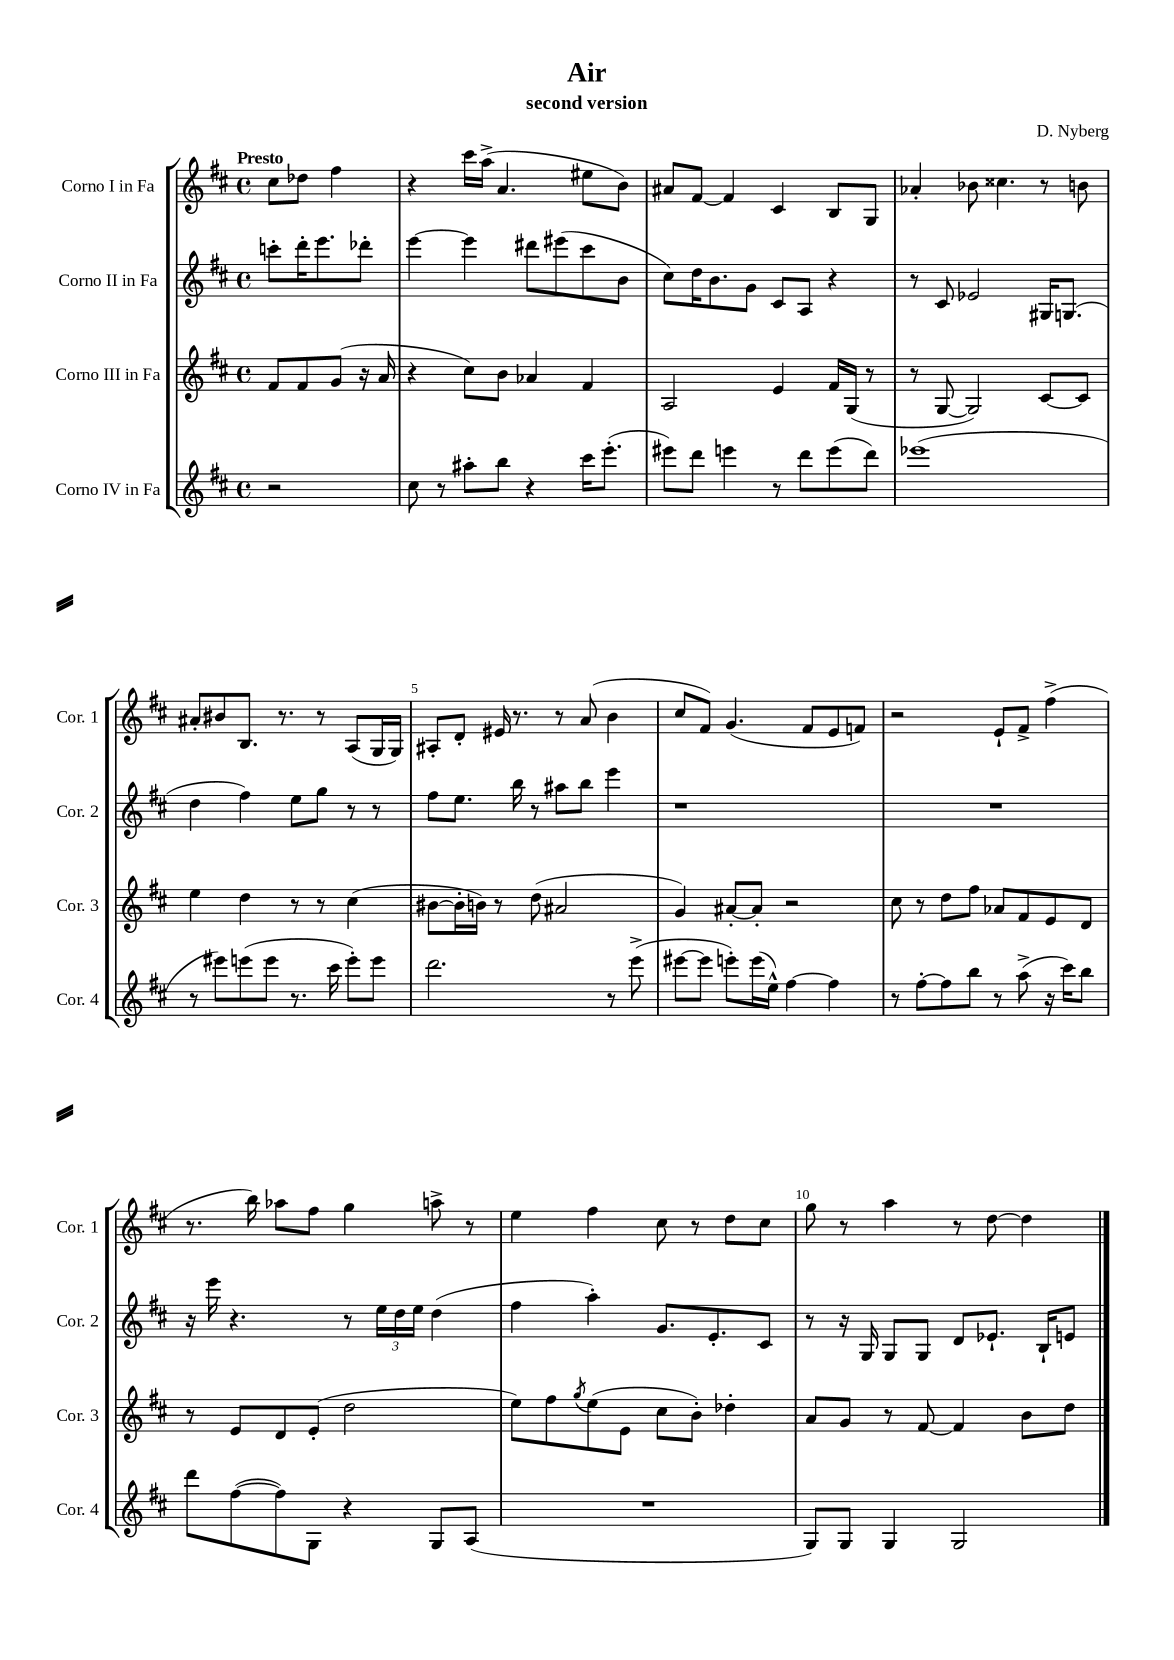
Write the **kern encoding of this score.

**kern	**kern	**kern	**kern
*part4	*part3	*part2	*part1
*staff4	*staff3	*staff2	*staff1
*I"Corno IV in Fa	*I"Corno III in Fa	*I"Corno II in Fa	*I"Corno I in Fa
*I'Cor. 4	*I'Cor. 3	*I'Cor. 2	*I'Cor. 1
*clefG2	*clefG2	*clefG2	*clefG2
*k[f#c#]	*k[f#c#]	*k[f#c#]	*k[f#c#]
*M4/4	*M4/4	*M4/4	*M4/4
*met(c)	*met(c)	*met(c)	*met(c)
=	=	=	=
!	!	!	!LO:TX:a:B:t=Presto
2r	8f#/L	8cccn'\L	8cc#\L
.	8f#/	16ddd'\K	8dd-X\J
.	.	8.eee\	.
.	(8g/J	.	4ff#\
.	16r	8ddd-X'\J	.
.	16a/	.	.
=1	=1	=1	=1
8cc#\	4r	[4eee\	4r
8r	.	.	.
8aa#X'\L	8cc#\L)	4eee\]	16ccc#\LL
.	.	.	(16aa^\JJ
8bb\J	8b\J	.	4.a/
4r	4a-X/	8ddd#X\L	.
.	.	(8eee#X\	.
16ccc#\KL	4f#/	8ccc#\	8ee#X\L
(8.eee'\J	.	.	.
.	.	8b\J	8b\J)
=2	=2	=2	=2
8eee#X\L)	2A/	8cc#\L)	8a#X/L
8ddd\J	.	16dd\K	[8f#/J
.	.	8.b\	.
4eeen\	.	.	4f#/]
.	.	8g\J	.
8r	4e/	8c#/L	4c#/
8ddd\L	.	8A/J	.
(8eee\	16f#/LL	4r	8B/L
.	(16G/JJ	.	.
8ddd\J)	8r	.	8G/J
=3	=3	=3	=3
(1eee-X	8r	8r	4a-X'/
.	[8G/	8c#/	.
.	2G/])	2e-X/	8b-X\
.	.	.	4.cc##X\
.	[8c#/L	16G#X/KL	8r
.	.	(8.Gn/J	.
.	8c#/J]	.	8bn\
!!LO:LB:g=z
=4	=4	=4	=4
8r	4ee\	4dd\	8a#X'/L
8eee#X\L)	.	.	8b#X/
(8eeen\	4dd\	4ff#\)	8.B/J
8eee\J	.	.	.
.	.	.	8.r
8.r	8r	8ee\L	.
.	8r	8gg\J	8r
16ccc#\	.	.	.
8eee'\L)	(4cc#\	8r	(8A/L
8eee\J	.	8r	16G/L
.	.	.	16G/JJ)
=5	=5	=5	=5
2.ddd\	[8b#X\L	8ff#\L	8A#X'/L
.	16b#'\L]	8.ee\J	8d'/J
.	16bn\JJ)	.	.
.	8r	.	16e#X/
.	.	16bb\	8.r
.	(8dd\	8r	.
.	2a#X/	8aa#X\L	8r
.	.	8bb\J	(8a/
8r	.	4eee\	4b\
(8eee^\	.	.	.
=6	=6	=6	=6
[8eee#X\L	4g/)	1r	8cc#/L
8eee#\J]	.	.	8f#/J)
8eeen'\L)	[8a#X'/L	.	(4.g/
(16eee\L	8a#'/J]	.	.
16ee^^\JJ)	.	.	.
[4ff#\	2r	.	.
.	.	.	8f#/L
4ff#\]	.	.	8e/
.	.	.	8fn/J)
=7	=7	=7	=7
8r	8cc#\	1r	2r
[8ff#'\L	8r	.	.
8ff#\]	8dd\L	.	.
8bb\J	8ff#\J	.	.
8r	8a-X/L	.	8e`/L
(8aa^\	8f#/	.	8f#^/J
16r	8e/	.	(4ff#^\
16ccc#\KL)	.	.	.
8bb\J	8d/J	.	.
!!LO:LB:g=z
=8	=8	=8	=8
8ddd\L	8r	16r	8.r
.	.	16eee\	.
([8ff#\	8e/L	4.r	.
.	.	.	16bb\)
8ff#\])	8d/	.	8aa-X\L
8G\J	(8e'/J	.	8ff#\J
4r	2dd\	8r	4gg\
.	.	24ee\LL	.
.	.	24dd\	.
.	.	24ee\JJ	.
8G/L	.	(4dd\	8aan^\
(8A/J	.	.	8r
=9	=9	=9	=9
1r	8ee\L)	4ff#\	4ee\
.	8ff#\	.	.
.	8qgg/	.	.
.	(8ee\	4aa'\)	4ff#\
.	8e\J	.	.
.	8cc#\L	8.g/L	8cc#\
.	8b'\J)	.	8r
.	.	8.e'/	.
.	4dd-X'\	.	8dd\L
.	.	8c#/J	8cc#\J
=10	=10	=10	=10
8G/L)	8a/L	8r	8gg\
8G/J	8g/J	16r	8r
.	.	16G/	.
4G/	8r	8G/L	4aa\
.	[8f#/	8G/J	.
2G/	4f#/]	8d/L	8r
.	.	8.e-X`/J	[8dd\
.	8b\L	.	4dd\]
.	.	16B`/KL	.
.	8dd\J	8en/J	.
==	==	==	==
*-	*-	*-	*-
